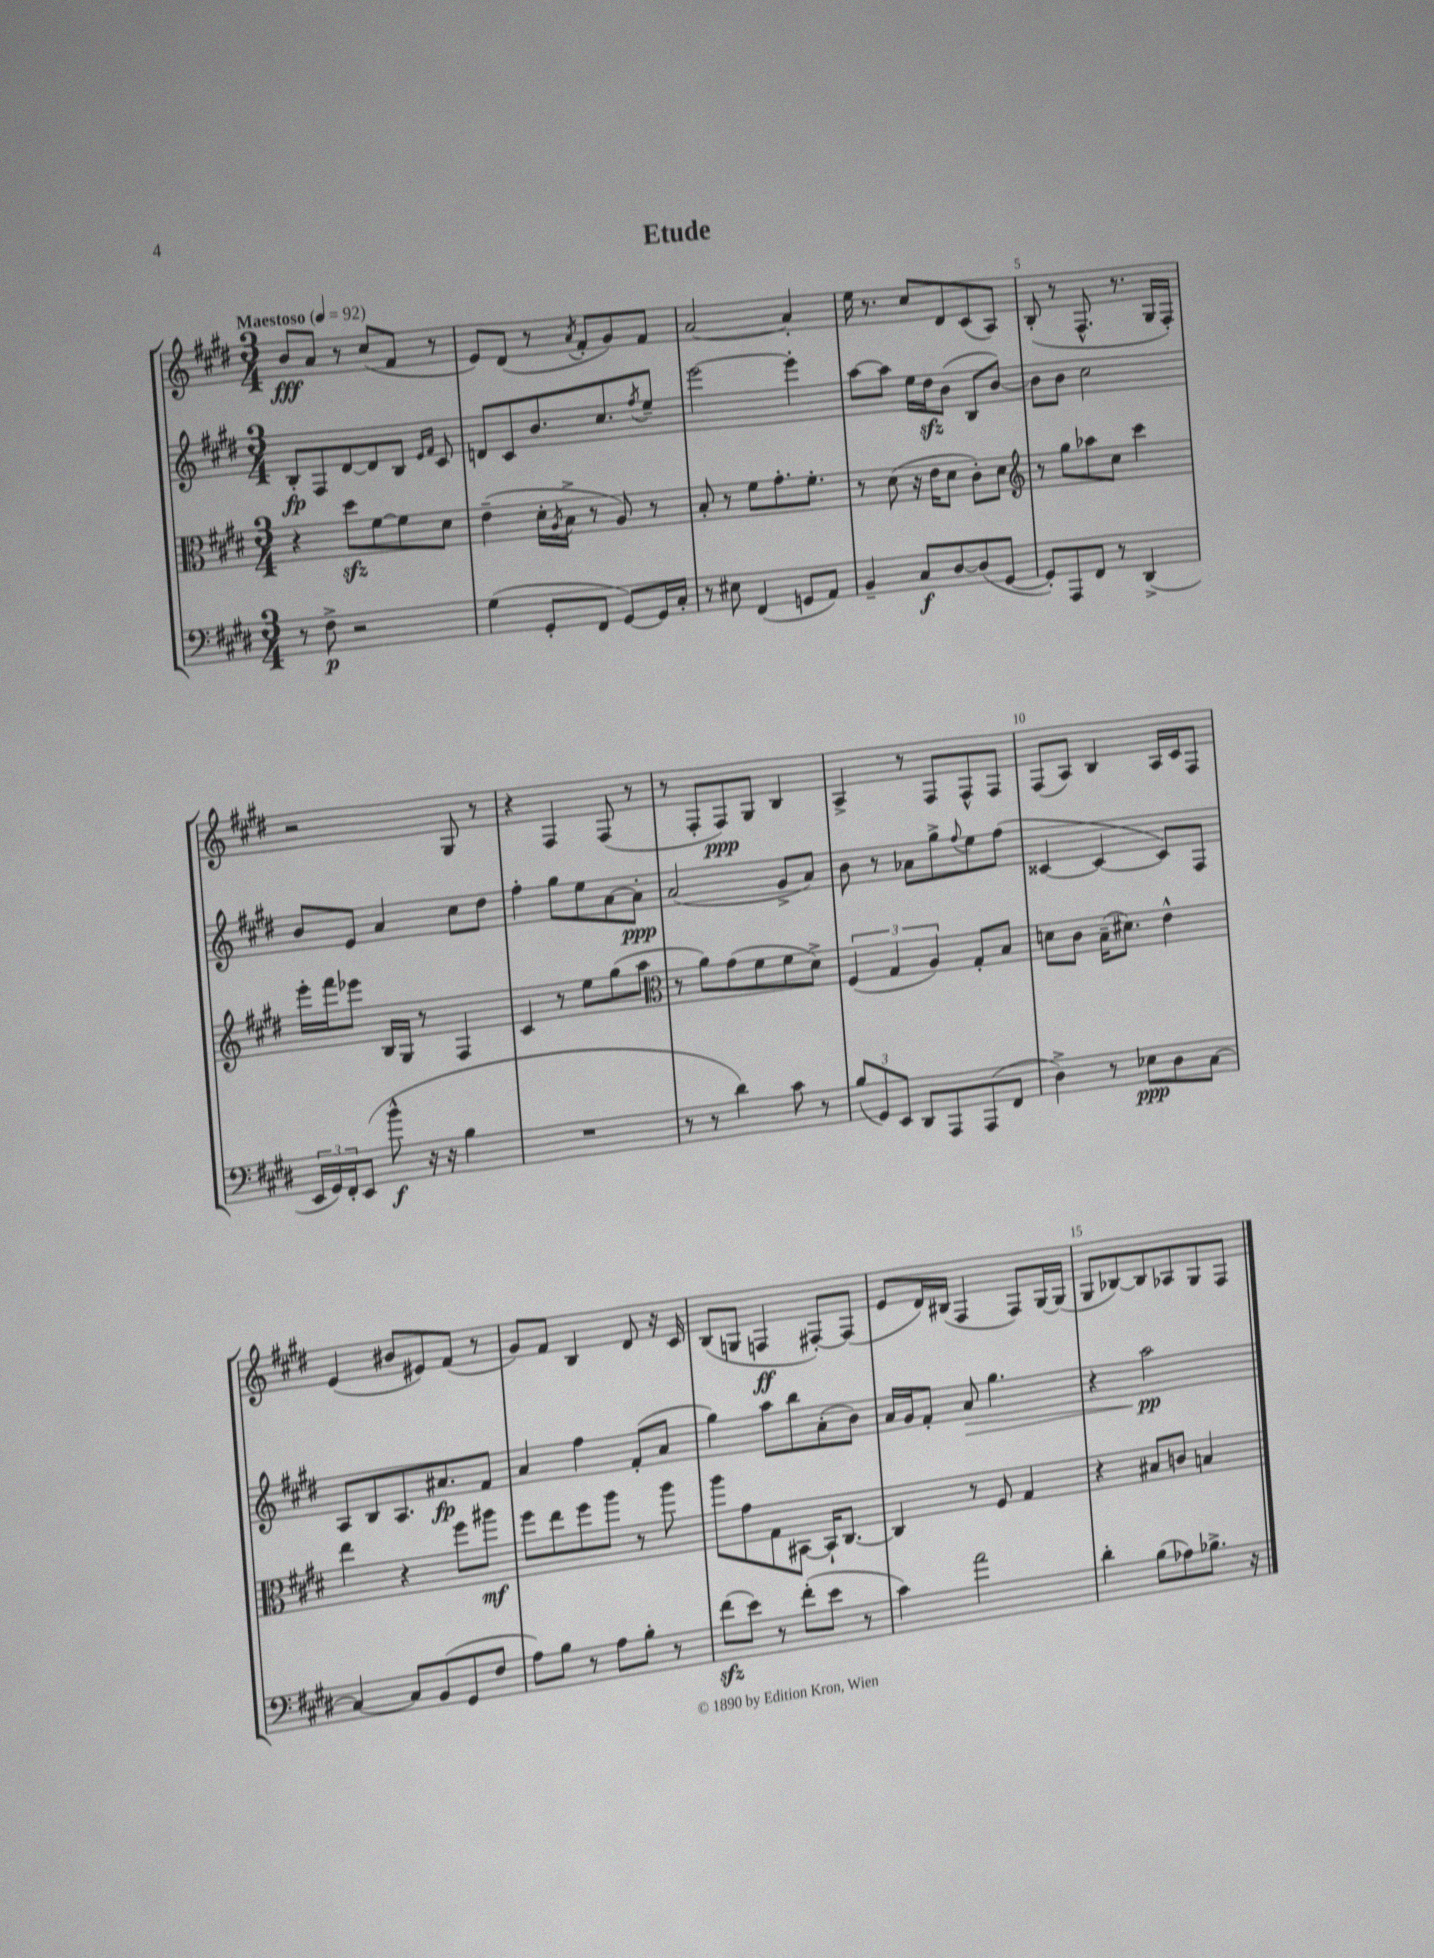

**kern	**dynam	**kern	**dynam	**kern	**dynam	**kern	**dynam
*part4	*part4	*part3	*part3	*part2	*part2	*part1	*part1
*staff4	*staff4	*staff3	*staff3	*staff2	*staff2	*staff1	*staff1
*clefF4	*	*clefC3	*	*clefG2	*	*clefG2	*
*k[f#c#g#d#]	*	*k[f#c#g#d#]	*	*k[f#c#g#d#]	*	*k[f#c#g#d#]	*
*M3/4	*	*M3/4	*	*M3/4	*	*M3/4	*
*MM92	*	*MM92	*	*MM92	*	*MM92	*
=1	=1	=1	=1	=1	=1	=1	=1
!	!	!	!	!	!	!LO:TX:a:B:t=Maestoso	!
8r	.	4r	.	8B'/L	fp	8b/L	fff
8F#^\	p	.	.	8F#/	.	8a/J	.
2r	.	8dd#zz\L	.	[8d#/	.	8r	.
.	.	[8f#\	.	8d#/]	.	(8cc#/L	.
.	.	8f#\]	.	8B/J	.	8f#/J	.
.	.	.	.	16qqe/LL	.	.	.
.	.	.	.	16qqf#/JJ	.	.	.
.	.	8d#\J	.	8c#/	.	8r	.
=2	=2	=2	=2	=2	=2	=2	=2
(4G#\	.	(4e~\	.	8dn/L	.	8e/L)	.
.	.	.	.	8c#/	.	(8d#/J	.
8GG#'/L	.	16d#'\LL	.	8.b/	.	8r	.
.	.	8qA/	.	.	.	.	.
.	.	16B^\JJ	.	.	.	.	.
.	.	.	.	.	.	8qa/	.
8FF#/J	.	8r	.	.	.	8f#'/L	.
.	.	.	.	8.cc#/	.	.	.
[8GG#/L)	.	8A/)	.	.	.	8g#/)	.
.	.	.	.	8qff#/	.	.	.
16GG#/L]	.	8r	.	8ee~/J	.	8f#/J	.
16C#'/JJ	.	.	.	.	.	.	.
=3	=3	=3	=3	=3	=3	=3	=3
8r	.	8B'/	.	[2eee\	.	[2a/	.
8E#X\	.	8r	.	.	.	.	.
(4FF#/	.	8f#\L	.	.	.	.	.
.	.	8.g#'\	.	.	.	.	.
8GGn/L	.	.	.	4eee'\]	.	4a'/]	.
.	.	8.f#'\J	.	.	.	.	.
8AA/J)	.	.	.	.	.	.	.
=4	=4	=4	=4	=4	=4	=4	=4
4BB~/	.	8r	.	[8aa\L	.	16ee\	.
.	.	.	.	.	.	8.r	.
.	.	(8d#\	.	8aa\J]	.	.	.
8C#/L	f	16r	.	16ee\LL	.	8cc#/L	.
.	.	16e\KL	.	16dd#zz\J	.	.	.
[8D#/	.	8d#\J	.	(8b\J	.	8d#/	.
(8D#/]	.	8c#'\L)	.	8B/L	.	(8c#/	.
[8GG#/J	.	8d#\J	.	[8b/J)	.	8A/J)	.
=5	=5	=5	=5	=5	=5	=5	=5
*	*	*clefG2	*	*	*	*	*
8GG#'/L])	.	8r	.	8b\L]	.	(8B'/	.
8AAA/	.	8gg#\L	.	8b\J	.	8r	.
8FF#/J	.	8aa-X\	.	2cc#\	.	8.F#^^/	.
8r	.	8cc#\J	.	.	.	.	.
.	.	.	.	.	.	8.r	.
(4DD#^/	.	4ccc#\	.	.	.	.	.
.	.	.	.	.	.	16G#/LL	.
.	.	.	.	.	.	16F#'/JJ)	.
!!LO:LB:g=z
=6	=6	=6	=6	=6	=6	=6	=6
24EE/LL	.	16eee'\LL	.	8b/L	.	2r	.
24GG#/)	.	.	.	.	.	.	.
.	.	16fff#\J	.	.	.	.	.
24FF#'/J	.	.	.	.	.	.	.
(8EE/J	.	8eee-X\J	.	8e/J	.	.	.
8b^^\	f	16B/LL	.	4a/	.	.	.
.	.	16G#/JJ	.	.	.	.	.
16r	.	8r	.	.	.	.	.
16r	.	.	.	.	.	.	.
4B\	.	4F#/	.	8cc#\L	.	8G#/	.
.	.	.	.	8dd#\J	.	8r	.
=7	=7	=7	=7	=7	=7	=7	=7
2.r	.	4c#/	.	4ff#'\	.	4r	.
.	.	8r	.	8gg#\L	.	4F#/	.
.	.	8ee\L	.	8ee\	.	.	.
.	.	(8gg#\	.	[8a\	.	(8F#/	.
.	.	8aa\J	.	8a'\J]	ppp	8r	.
=8	=8	=8	=8	=8	=8	=8	=8
*	*	*clefC3	*	*	*	*	*
8r	.	8r	.	(2a/	.	8r	.
8r	.	8a\L)	.	.	.	8F#'/L	.
4d#\)	.	(8g#\	.	.	.	8F#/)	ppp
.	.	8f#\	.	.	.	8G#/J	.
8c#\	.	8f#\	.	8g#^/L	.	4B/	.
8r	.	8d#^\J)	.	8a/J)	.	.	.
=9	=9	=9	=9	=9	=9	=9	=9
(12B/L	.	(6F#/	.	8b\	.	4A^/	.
12GG#/)	.	.	.	.	.	.	.
.	.	.	.	8r	.	.	.
12EE/J	.	6G#/	.	.	.	.	.
8DD#/L	.	.	.	8a-X\L	.	8r	.
.	.	6A/)	.	.	.	.	.
8AAA/	.	.	.	8gg#^\	.	8F#/L	.
.	.	.	.	8qqff#/	.	.	.
(8AAA/	.	8G#'/L	.	8ee\	.	8F#^^/	.
8FF#/J	.	8B/J	.	(8ff#\J	.	8F#/J	.
=10	=10	=10	=10	=10	=10	=10	=10
4D#^\)	.	8dn\L	.	[4c##X/	.	(8F#/L	.
.	.	8c#\J	.	.	.	8A/J)	.
8r	.	(16B~\KL	.	4c##/_	.	4B/	.
.	.	8.d#X\J)	.	.	.	.	.
8E-X\L	ppp	.	.	.	.	.	.
8D#\	.	4e^^\	.	8c##/L])	.	16A/LL	.
.	.	.	.	.	.	16c#/J	.
[8C#\J	.	.	.	8F#/J	.	8F#/J	.
!!LO:LB:g=z
=11	=11	=11	=11	=11	=11	=11	=11
4C#/_	.	4ee\	.	8A/L	.	(4e/	.
.	.	.	.	8B/	.	.	.
8C#/L]	.	4r	.	8.A/	.	8b#X/L	.
(8BB/	.	.	.	.	.	8e#X/)	.
.	.	.	.	8.a#X/	fp	.	.
8GG#/	.	8ff#\L	.	.	.	(8f#/J	.
8F#/J	.	8aa#X\J	mf	8f#/J	.	8r	.
=12	=12	=12	=12	=12	=12	=12	=12
8A\L)	.	8ff#\L	.	4a/	.	8g#/L)	.
8B\J	.	8ee\	.	.	.	8f#/J	.
8r	.	8ff#\	.	4ff#\	.	4B/	.
8A\L	.	8aa\J	.	.	.	.	.
8B'\J	.	8r	.	(8f#'/L	.	8d#/	.
8r	.	8aa\	.	8a/J	.	16r	.
.	.	.	.	.	.	16c#/	.
=13	=13	=13	=13	=13	=13	=13	=13
(8f#zz\L	.	8aa\L	.	4gg#\)	.	(8B/L	.
8e\J)	.	8g#\	.	.	.	8Gn/J	.
8r	.	8G#\	.	8aa\L	.	4Fn/	ff
(8f#'\L	.	[8BB#X\J	.	8bb\	.	.	.
8e\J	.	16BB#`/KL]	.	(8a'\	.	[8F#X'/L)	.
.	.	[8.C#/J	.	.	.	.	.
8r	.	.	.	8b\J)	.	(8F#/J]	.
=14	=14	=14	=14	=14	=14	=14	=14
4c#\)	.	4C#/]	.	16a/LL	.	8e/L	.
.	.	.	.	16g#/J	.	.	.
.	.	.	.	8f#'/J	.	16d#/L)	.
.	.	.	.	.	.	(16B#X/JJ	.
!	!	!	!	!	!LO:HP:b	!	!
2a\	.	8r	.	8a/	>	4F#/	.
.	.	8F#/	.	4.gg#\	.	.	.
.	.	4G#/	.	.	.	8F#/L)	.
.	.	.	.	.	.	[16G#/L	.
.	.	.	.	.	.	(16G#/JJ]	.
=15	=15	=15	=15	=15	=15	=15	=15
4d#'\	.	4r	.	4r	.	8G#/L	.
.	.	.	.	.	.	[8B-X/)	.
(8B\L	.	8B#X/L	.	2aa\	pp	8B-/]	.
8A-X\)	.	8cn/J	.	.	.	8A-X/	.
8.B-X^\J	.	4Bn/	.	.	.	8G#/	.
.	.	.	.	.	.	8F#/J	.
16r	.	.	.	.	.	.	.
.	.	.	.	.	]	.	.
==	==	==	==	==	==	==	==
*-	*-	*-	*-	*-	*-	*-	*-
